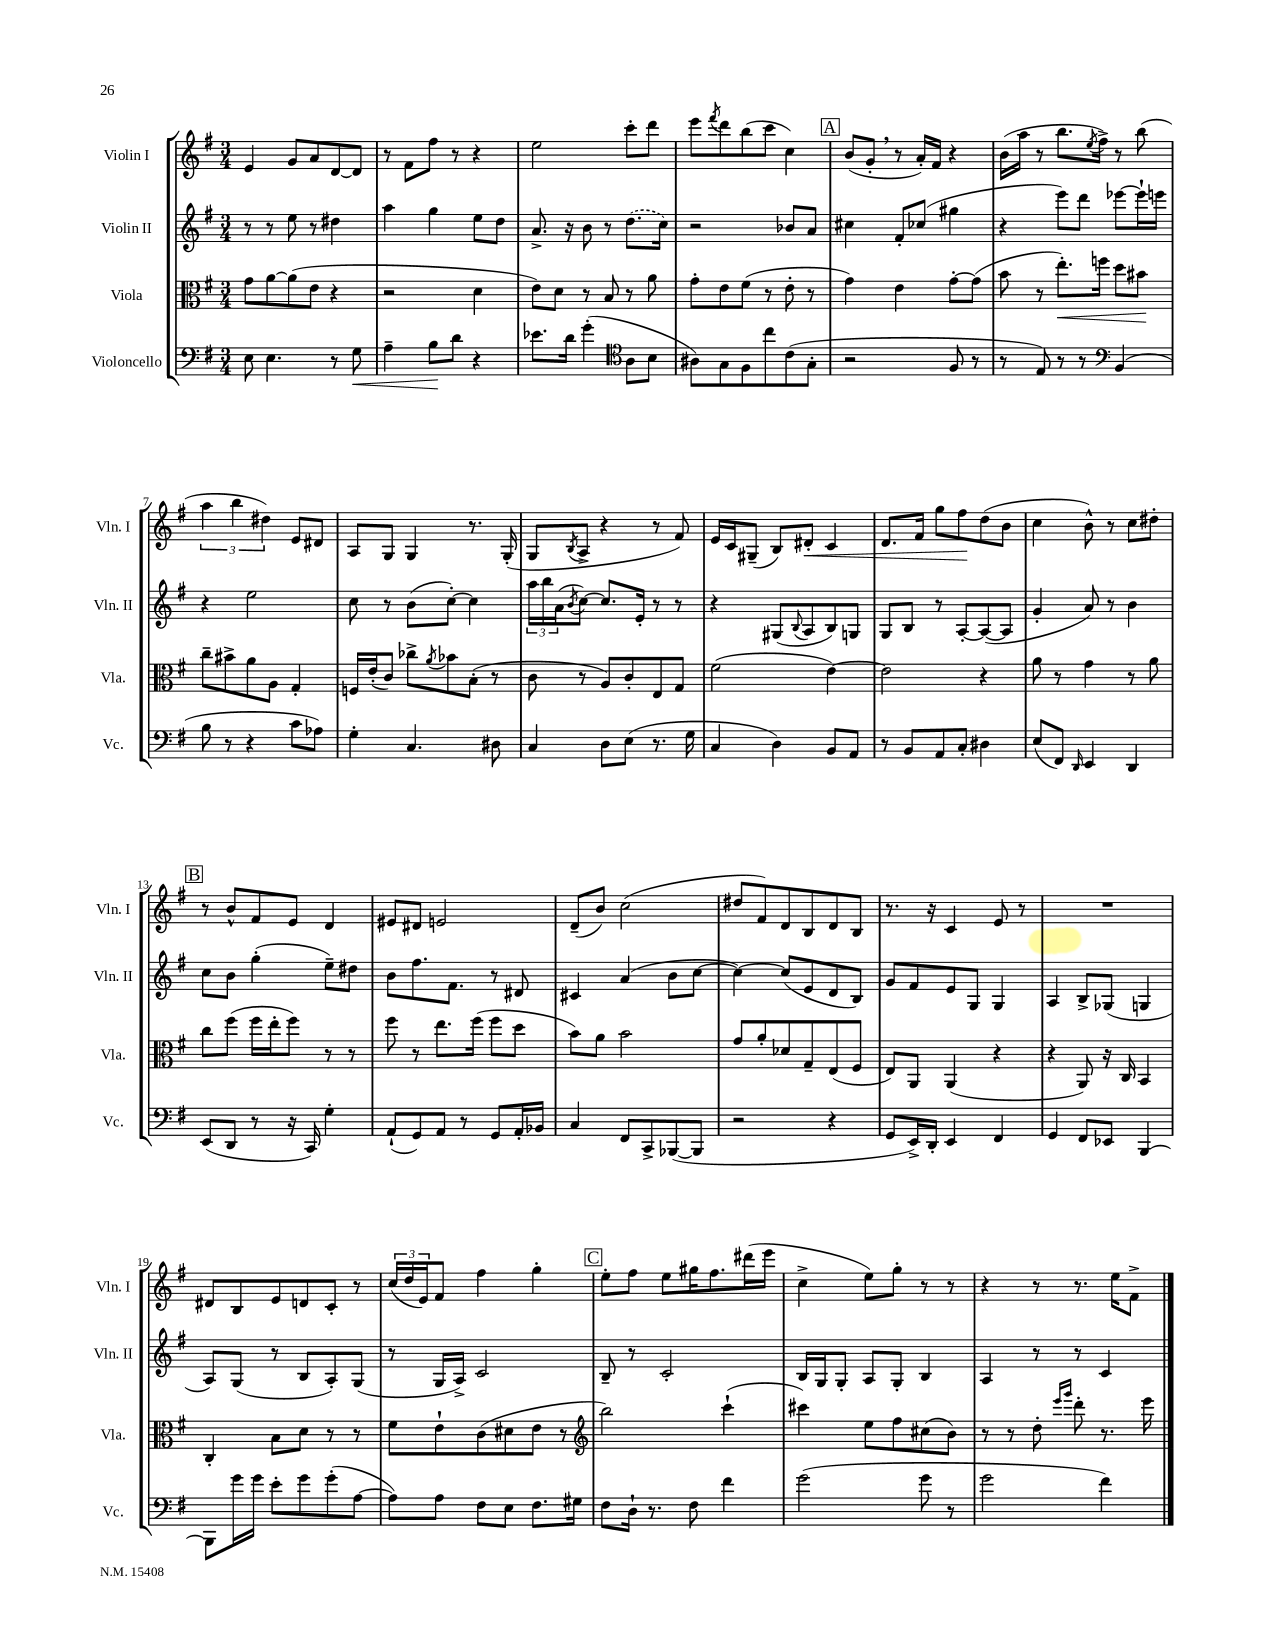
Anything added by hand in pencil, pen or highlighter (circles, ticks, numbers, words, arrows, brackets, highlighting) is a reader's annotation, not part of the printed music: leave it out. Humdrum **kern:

**kern	**kern	**kern	**kern
*staff4	*staff3	*staff2	*staff1
*clefF4	*clefC3	*clefG2	*clefG2
*k[f#]	*k[f#]	*k[f#]	*k[f#]
*M3/4	*M3/4	*M3/4	*M3/4
8E	8g	8r	4e
4.E	[8a	8r	.
.	(8a]	8ee	8g
.	8e	8r	8a
8r	4r	4dd#	[8d
8G	.	.	8d]
=	=	=	=
4A~	2r	4aa	8r
.	.	.	8f#
8B	.	4gg	8ff#
8d	.	.	8r
4r	4d	8ee	4r
.	.	8dd	.
=	=	=	=
8.e-	8e)	8.a^	2ee
.	8d	.	.
16d	.	16r	.
(4g'	8r	8b	.
.	8B	8r	.
*clefC4	*	*	*
8A	8r	(8.dd	8ccc'
8B	8a	.	8ddd
.	.	16cc)	.
=	=	=	=
8A#)	8g'	2r	8eee
.	.	.	8qfff#
8G	8e	.	8ddd
8F#	(8f#	.	(8bb
8cc	8r	.	8ccc
(8c	8e'	8b-	4cc)
8G'	8r	8a	.
=	=	=	=
2r	4g)	4cc#	(8b
.	.	.	8g'
.	4e	8f#'	8r
.	.	(8cc-	16a')
.	.	.	16f#
8F#	[8g'	4gg#	4r
8r	(8g]	.	.
=	=	=	=
8r	8b	4r	(16b
.	.	.	16aa
8E)	8r	.	8r
8r	8.ee')	8eee)	8.bb
8r	.	8ddd	.
.	.	.	8qee
.	16ff	.	16ff#^)
*clefF4	*	*	*
(4BB	8dd	[8eee-	8r
.	8b#	16eee-`]	(8bb
.	.	16eee	.
=	=	=	=
8B	8cc~	4r	6aa
8r	8b#^	.	.
.	.	.	6bb
4r	8a	2ee	.
.	.	.	6dd#)
.	8A	.	.
8c	4G'	.	8e
8A-)	.	.	8d#
=	=	=	=
4G'	16F	8cc	8A
.	(16e'	.	.
.	8c)	8r	8G
4.C	8cc-^	(8b	4G
.	8qa	.	.
.	8b-	[8cc')	.
.	(8B'	4cc]	8.r
8D#	8r	.	.
.	.	.	(16G'
=	=	=	=
4C	8c	24aa	8G
.	.	24bb	.
.	.	(24a	.
.	.	8qb	8qB
.	8r	[8cc)	8A^
8D	8A)	8.cc]	4r
(8E	8c'	.	.
.	.	16e'	.
8.r	8E	8r	8r
.	8G	8r	8f#)
16G	.	.	.
=	=	=	=
4C	(2f#	4r	16e
.	.	.	16c
.	.	.	(8G#~
4D)	.	(8G#	8B)
.	.	8qqB	.
.	.	8A	8d#'
8BB	[4e)	8B)	4c
8AA	.	8G	.
=	=	=	=
8r	2e]	8G	8.d
8BB	.	8B	.
.	.	.	16f#
8AA	.	8r	8gg
8C'	.	[8A'	8ff#
4D#	4r	(8A_	(8dd
.	.	8A]	8b
=	=	=	=
(8E	8a	4g'	4cc
8FF#)	8r	.	.
16qqDD	.	.	.
4EE	4g	8a)	8b^^)
.	.	8r	8r
4DD	8r	4b	8cc
.	8a	.	8dd#'
=	=	=	=
(8EE	8cc	8cc	8r
8DD	(8ff#	8b	8b^^
8r	16ff#	(4gg'	8f#
.	16ee'	.	.
16r	8ff#)	.	8e
16CC)	.	.	.
4G'	8r	8ee~)	4d
.	8r	8dd#	.
=	=	=	=
(8AA`	8ff#	8b	8e#
8GG)	8r	8.ff#	8d#
8AA	8.ee	.	2e
.	.	8.f#	.
8r	.	.	.
.	(16ff#	.	.
8GG	8ff#	8r	.
16AA'	8dd	8d#	.
16BB-	.	.	.
=	=	=	=
4C	8b)	4c#	(8d~
.	8a	.	8b)
8FF#	2b	(4a	(2cc
8CC^	.	.	.
([8BBB-	.	8b	.
8BBB-]	.	[8cc	.
=	=	=	=
2r	8g	4cc_)	8dd#
.	8a'	.	8f#)
.	8d-	(8cc]	8d
.	8G~	8e	8B
4r	(8E	8d	8d
.	8F#	8B)	8B
=	=	=	=
8GG	8E)	8g	8.r
16EE^)	8AA	8f#	.
16DD'	.	.	16r
4EE	(4AA	8e	4c
.	.	8G	.
4FF#	4r	4G	8e
.	.	.	8r
=	=	=	=
4GG	4r	4A	2.r
8FF#	8AA)	8B^	.
8EE-	16r	(8G-	.
.	16C	.	.
[4BBB	4BB	4G	.
=	=	=	=
8BBB]	4C'	8A)	8d#
16g	.	(8G	8B
16g	.	.	.
8e'	8B	8r	8e
8g	8d	8B	8d
(8g'	8r	8A')	8c'
[8A	8r	(8G	8r
=	=	=	=
8A])	8f#	8r	(24cc
.	.	.	24dd
.	.	.	24e)
8A	8e`	16G	8f#
.	.	16A^)	.
8F#	(8c	2c	4ff#
8E	8d#	.	.
8.F#	8e	.	4gg'
.	8r	.	.
16G#	.	.	.
=	=	=	=
*	*clefG2	*	*
8F#	2bb)	8B~	8ee'
16D`	.	8r	8ff#
8.r	.	.	.
.	.	2c'	8ee
8F#	.	.	16gg#
.	.	.	8.ff#
4f#	(4ccc`	.	.
.	.	.	(16ddd#
.	.	.	16eee
=	=	=	=
(2g	4ccc#)	16B	4cc^
.	.	16G	.
.	.	8G'	.
.	8ee	8A	8ee)
.	8ff#	8G'	8gg'
8g	(8cc#	4B	8r
8r	8b)	.	8r
=	=	=	=
2g	8r	4A	4r
.	8r	.	.
.	8dd'	8r	8r
.	16qqeee	.	.
.	16qqggg	.	.
.	8ddd'	8r	8.r
4f#)	8.r	4c	.
.	.	.	16ee
.	.	.	8f#^
.	16eee	.	.
==	==	==	==
*-	*-	*-	*-
